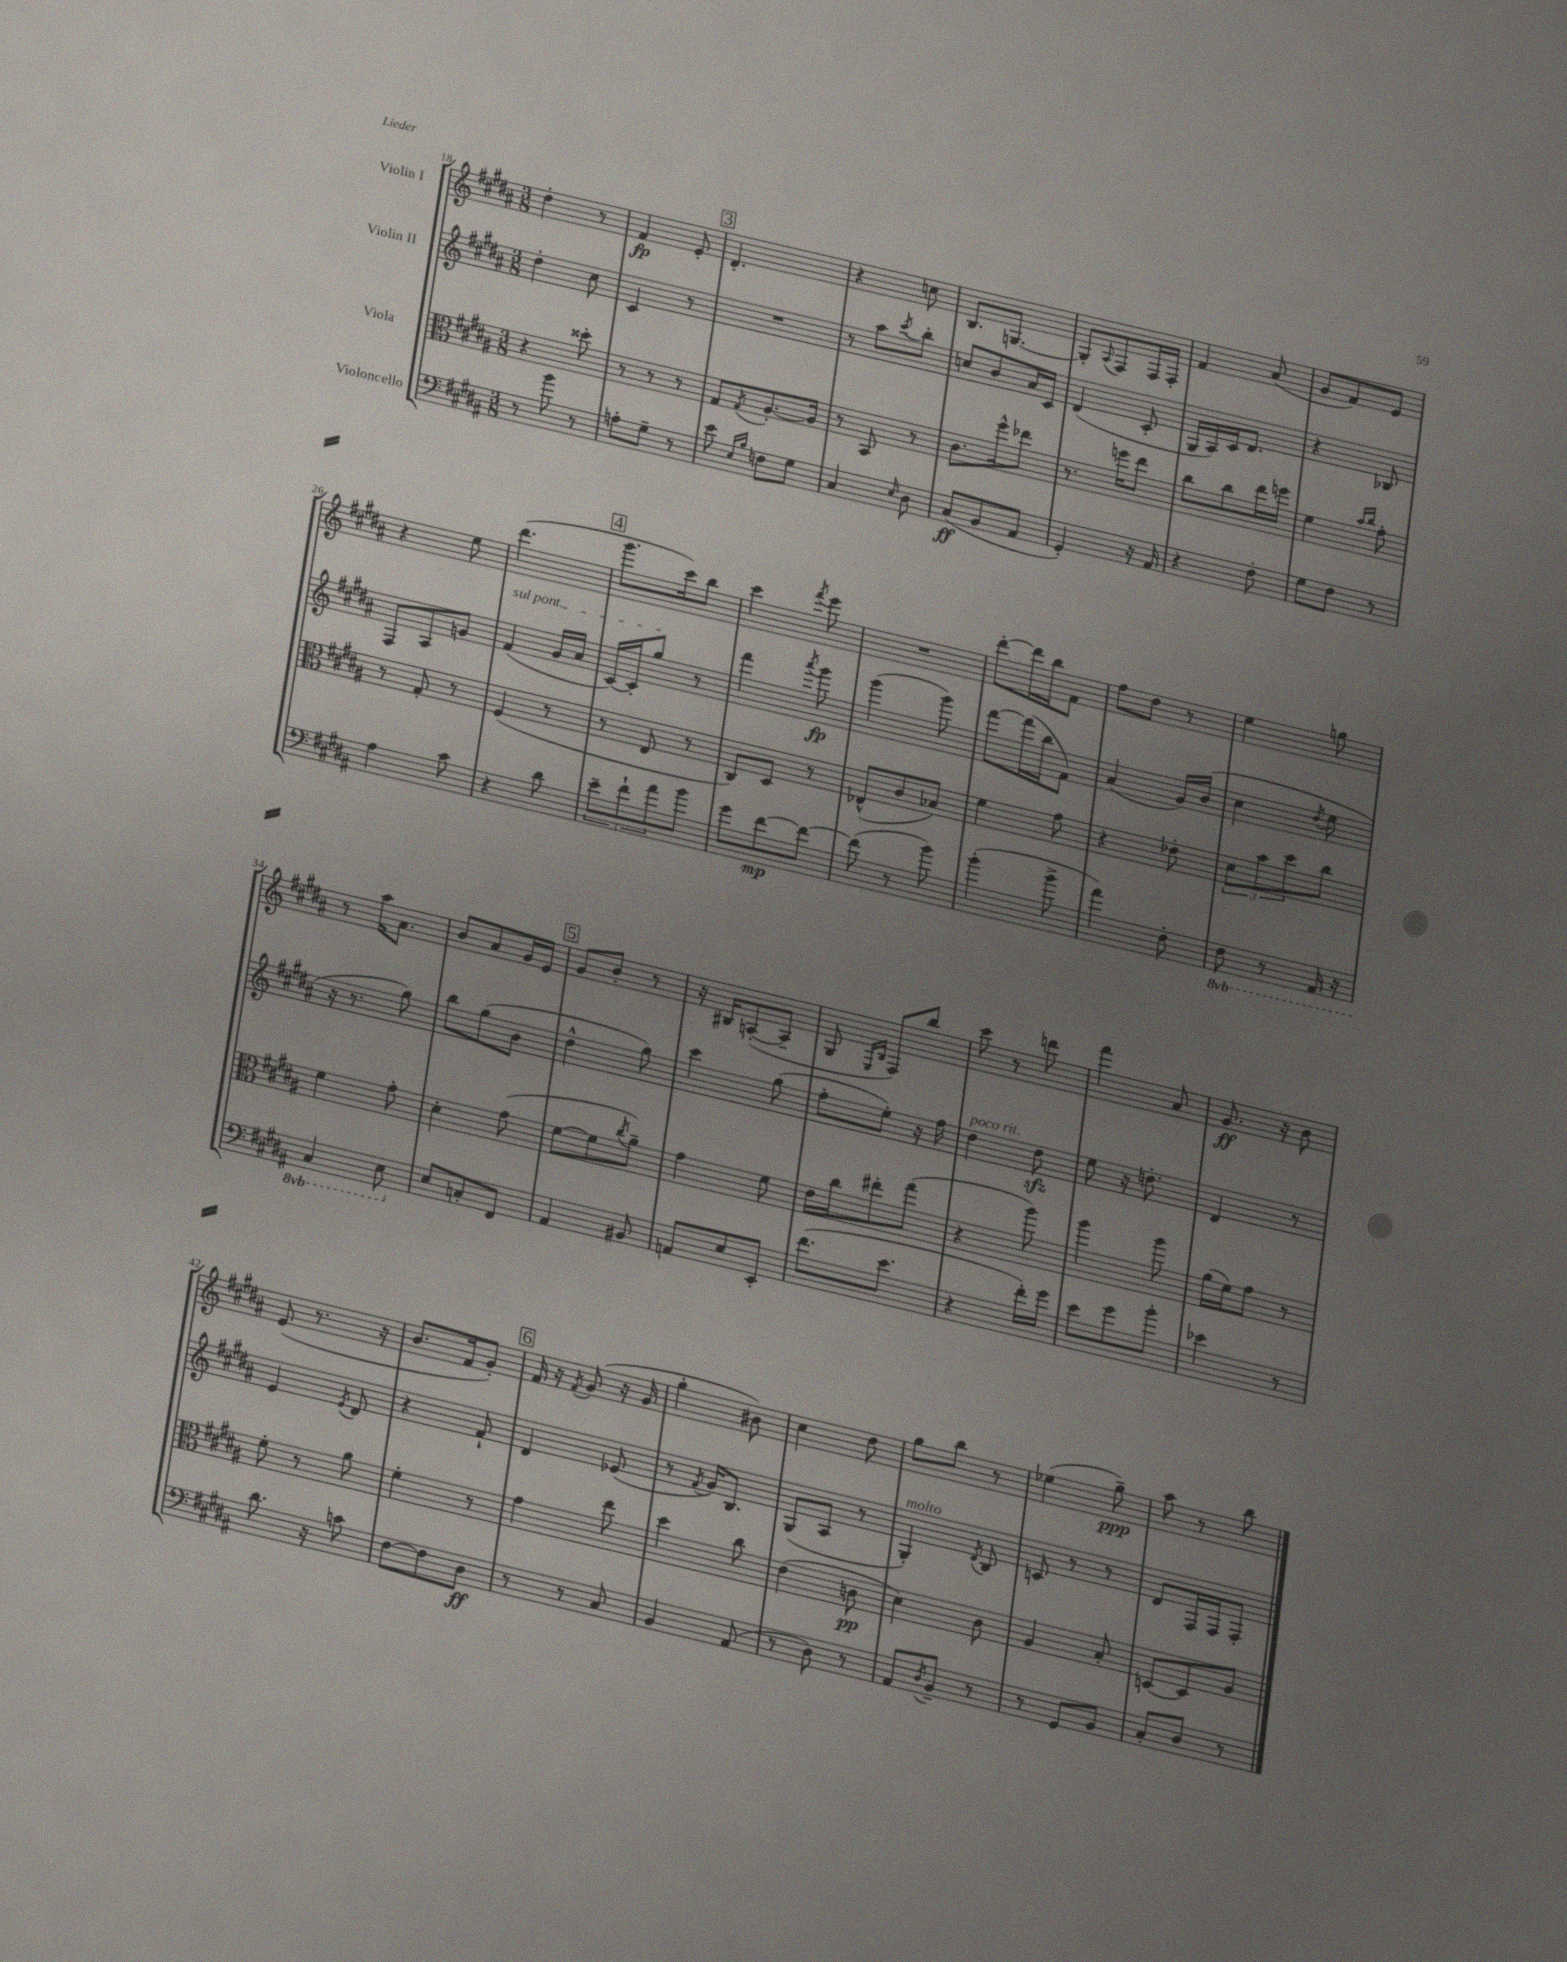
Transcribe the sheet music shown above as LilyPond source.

<<
\new StaffGroup <<
\new Staff = "s0" \with { instrumentName = "Violin I" } {
    \clef treble \key b \major \numericTimeSignature \time 3/8
    dis''4-. r8 |
    fis'4\fp e'8-. |
    \mark \markup { \box "3" } dis'4.-. |
    r4 c''8 |
    b8. g8.~ |
    g8-. \appoggiatura { ais8 } fis8 fis16 fis16-. |
    fis'4 ais'8( |
    gis'8 fis'8) e'8 |
    r4 e''8 |
    dis'''4.( |
    \mark \markup { \box "4" } gis'''8. cis'''16) b''8 |
    cis'''4 \acciaccatura { fis'''8 } e'''8 |
    R4. |
    dis'''8~-. dis'''16 b''16 fis'8 |
    fis''8 dis''8 r8 |
    e''4 g''8 |
    r8 ais''16 ais'8. |
    b'8 ais'8 gis'16 e'16 |
    \mark \markup { \box "5" } gis'8 b'8-. r8 |
    r16 bis16 a8~-.( a8-- |
    gis8 \grace { e16 b16 } fis8) b''8 |
    cis'''8 r8 d'''8 |
    fis'''4 ais'8 |
    gis'8.\ff r16 b'8 |
    e'8( r8. r16 |
    b'8. fis'16 gis'8-.) |
    \mark \markup { \box "6" } fis'16 r16 \acciaccatura { fis'8 } gis'8( r16 gis'16 |
    gis''4-. bis'8) |
    cis''4 dis''8 |
    gis''8 b''8 r8 |
    ees''4( gis''8--\ppp) |
    ais''8 r8 b''8 \bar "|." |
}
\new Staff = "s1" \with { instrumentName = "Violin II" } {
    \clef treble \key b \major \numericTimeSignature \time 3/8
    dis''4-. cis''8 |
    cis'4 r8 |
    \mark \markup { \box "3" } R4. |
    r8 ais''8 \acciaccatura { cis'''8 } b''8-. |
    c''8 b'8 ais'16 cis'16 |
    dis'4( cis'8-. |
    gis16 ais16) cis'16 dis'8. |
    r4 bes8 |
    fis8 ais8 g'8 |
    \once \override TextSpanner.bound-details.left.text = \markup { \italic "sul pont." } fis'4\startTextSpan( gis'16 ais'16 |
    \mark \markup { \box "4" } cis'16~) cis'16-. gis''8\stopTextSpan r8 |
    fis'''4 \acciaccatura { ais'''8 } gis'''8\fp |
    gis'''4( gis'''8) |
    fis'''8~ fis'''16( b''16 fis'8) |
    ais'4( gis'16) b'16( |
    cis''4 \acciaccatura { dis''8 } e''8 |
    r16 r8. gis''8) |
    b''8 gis''8( b'8 |
    \mark \markup { \box "5" } dis''4-^ gis''8) |
    cis'''4 gis''8( |
    fis''8-. e''8-.) r16 fis''16 |
    dis''4^\markup { \italic "poco rit." } dis''8\sfz |
    e''8 r16 d''8.-. |
    dis'4 r8 |
    e'4 \acciaccatura { e'8 } dis'8 |
    r4 fis'8-! |
    \mark \markup { \box "6" } dis'4 ees'8( |
    r8 \acciaccatura { fis'8 } gis'16) b8. |
    gis8( ais8 r8 |
    gis4-.^\markup { \italic "molto" }) \acciaccatura { dis'8 } b8 |
    c'8 r8 r8 |
    dis'8 fis16 fis16 fis8-. \bar "|." |
}
\new Staff = "s2" \with { instrumentName = "Viola" } {
    \clef alto \key b \major \numericTimeSignature \time 3/8
    r4 disis''8-. |
    r8 r8 r8 |
    \mark \markup { \box "3" } gis8 \acciaccatura { gis8 } ais8.~-. ais16 |
    r8 b,8 r8 |
    cis'8. fis''16-^ ees''8 |
    r8. f''16 e''8 |
    cis''8 cis''8 e''16 f''16 |
    fis'4 \grace { b'16 cis''16 } gis'8-. |
    r8 gis8-. r8 |
    fis4( r8 |
    \mark \markup { \box "4" } r8 e8 r8 |
    cis8) dis8 r8 |
    ees8-^( cis'8 bes8) |
    fis'4 gis'8 |
    r4 ees'8-. |
    \tuplet 3/2 { dis'8 b'8 dis''8 } cis''8 |
    fis'4 gis'8-. |
    dis'4-. gis'8( |
    \mark \markup { \box "5" } fis'8~ fis'8 \acciaccatura { cis''8 } ais'8--) |
    gis'4 fis'8 |
    e'16 cis''16 eis''8-. gis''8( |
    r4 ais''8) |
    ais''4 ais''8 |
    ais'16( fis'16) gis'8 r8 |
    fis'8-. r8 ais'8 |
    fis'4-. r8 |
    \mark \markup { \box "6" } gis'4 e''8 |
    dis''4 cis''8 |
    e'4( c'8\pp |
    dis'4) cis'8 |
    ais4 b8-. |
    d8~ d8 ais8 \bar "|." |
}
\new Staff = "s3" \with { instrumentName = "Violoncello" } {
    \clef bass \key b \major \numericTimeSignature \time 3/8 \set Staff.ottavationMarkups = #ottavation-simple-ordinals
    r8 b'8 r8 |
    a8-. gis8-- r8 |
    \mark \markup { \box "3" } e'8 \grace { e16 b16 } f8 gis8 |
    cis4 \grace { e16 } dis8 |
    cis8\ff( b,8 ais,8 |
    gis,4-.) r16 ais,16 |
    r4 fis8-. |
    gis8 fis8 r8 |
    ais4 cis'8 |
    r4 dis'8 |
    \mark \markup { \box "4" } \tuplet 3/2 { e'8-- fis'8-! ais'8 } b'8 |
    gis'8 fis'8~\mp fis'8~ |
    fis'8( r8 b'8) |
    b'4-.( b'8-> |
    ais'4) fis8-. |
    \ottava #-1 fis,8 r8 ais,,16 r16 |
    cis,4 e,8 \ottava #0 |
    e8 c8-. fis,8 |
    \mark \markup { \box "5" } ais,4 bis,8 |
    a,8 e8 e,8-. |
    fis'8.( e'8. |
    r4 fis'16-.) gis'16 |
    e'8 gis'8 b'8-. |
    ees'4 r8 |
    dis'8. r16 c'8 |
    fis8~ fis8 dis8\ff |
    \mark \markup { \box "6" } r8 r8 cis8 |
    b,4 ais,8( |
    r8 dis8) r8 |
    ais,8 \acciaccatura { dis8 } b,8-- r8 |
    r8 gis,8 b,8 |
    cis8-. dis8 r8 \bar "|." |
}
>>
>>
\layout { \context { \Score currentBarNumber = #18 } }
